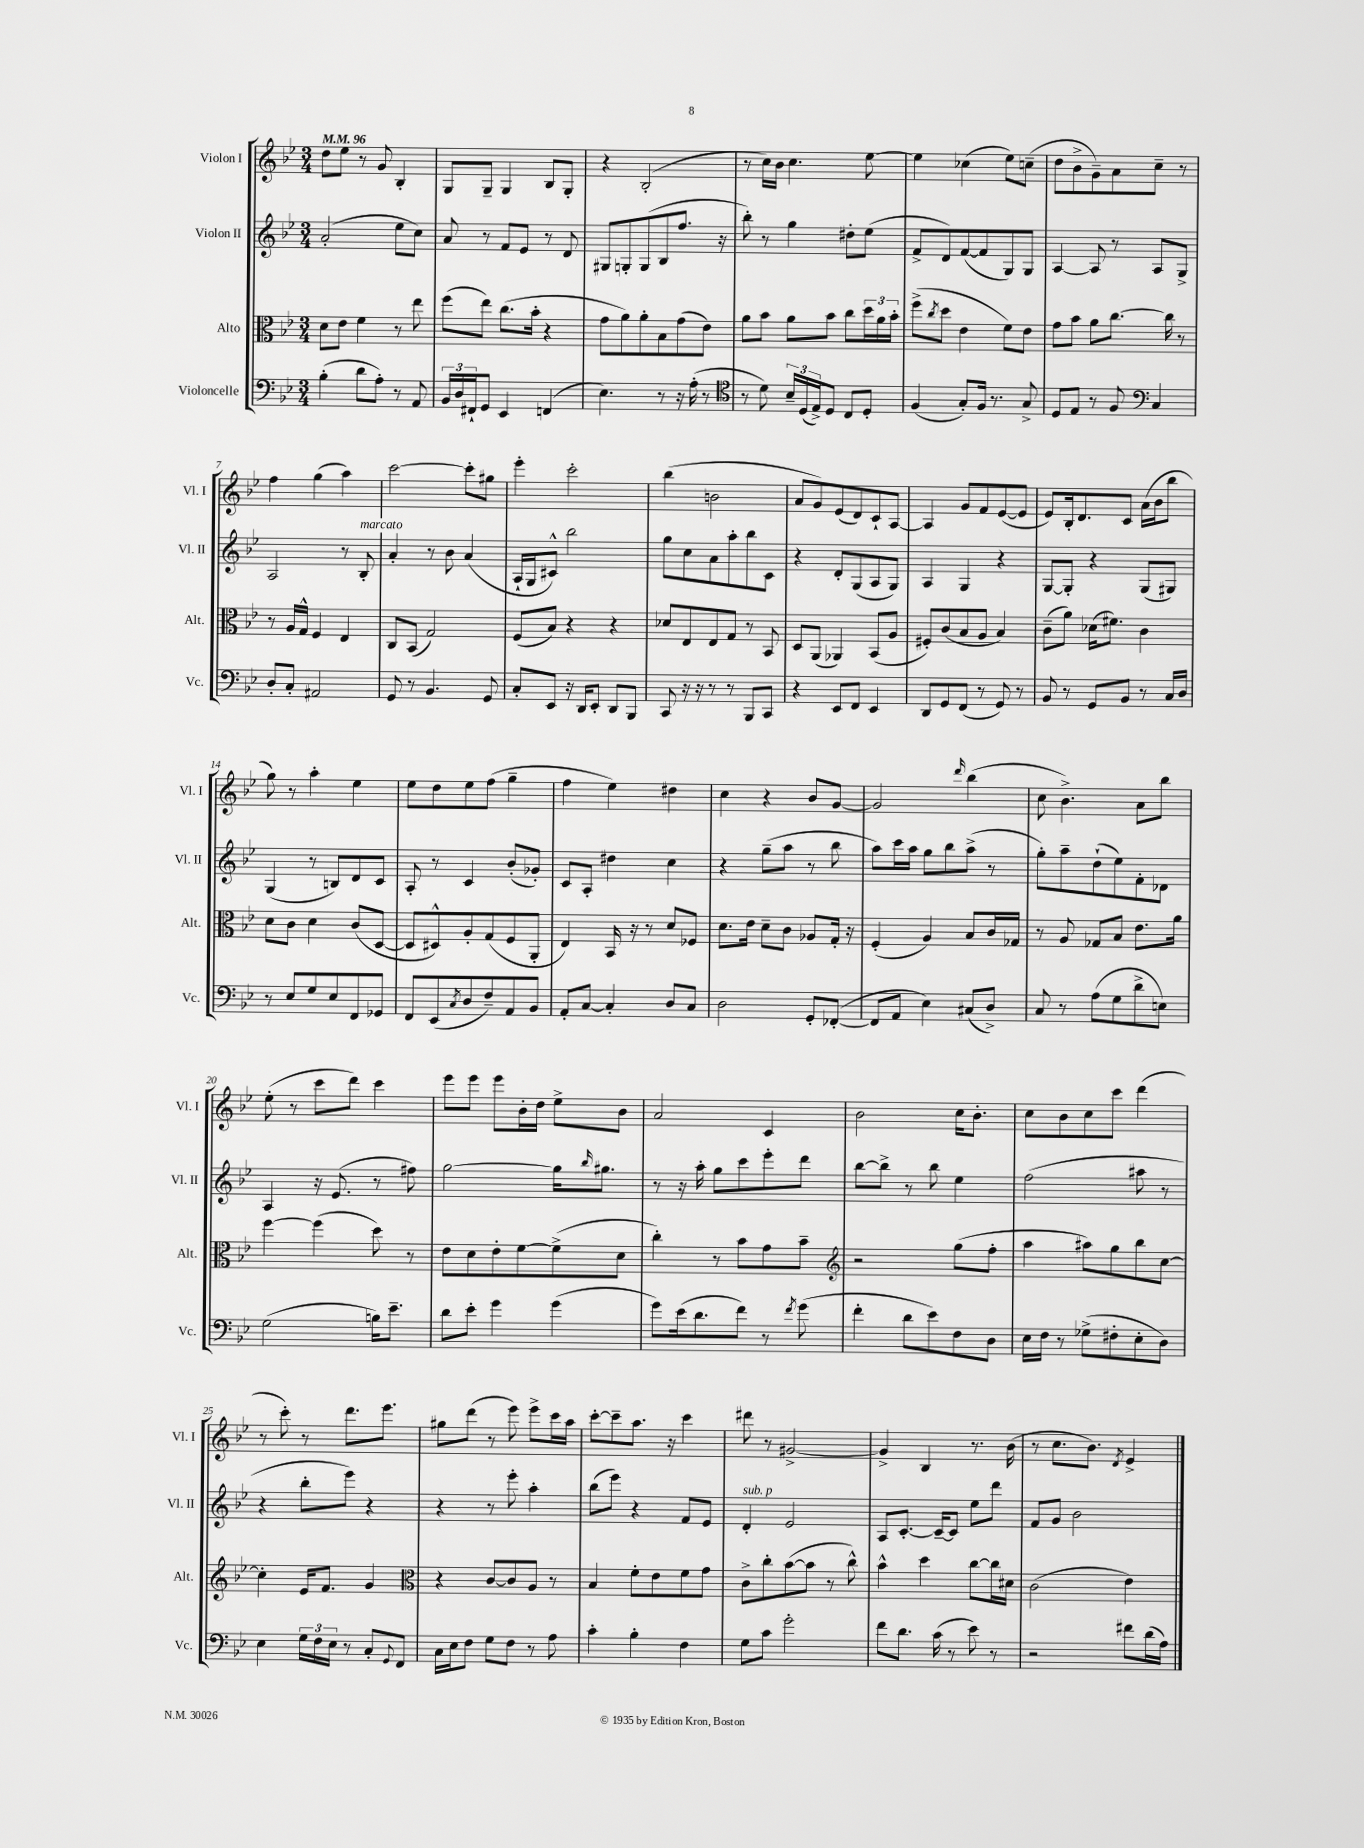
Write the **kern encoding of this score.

**kern	**kern	**kern	**kern
*staff4	*staff3	*staff2	*staff1
*clefF4	*clefC3	*clefG2	*clefG2
*k[b-e-]	*k[b-e-]	*k[b-e-]	*k[b-e-]
*M3/4	*M3/4	*M3/4	*M3/4
*MM96	*MM96	*MM96	*MM96
(4B-'\	8d\L	(2a'/	8dd\L
.	8e-\J	.	8ee-\J
8d\L	4f\	.	8r
8A'\J)	.	.	8g/
8r	8r	8ee-\L	4B-'/
8AA/	8ee-\	8cc\J)	.
=	=	=	=
24BB-/LL	(8ff\L	8a/	8G/L
24D/	.	.	.
24FF#`/J	.	.	.
8GG/J	8ee-\J)	8r	8G~/J
4EE-/	(8.cc\L	8f/L	4G/
.	.	8e-/J	.
.	16b-'\Jk	.	.
(4FF/	4r	8r	8B-/L
.	.	8d/	8G'/J
=	=	=	=
4.E-\)	8g\L	8G#/L	4r
.	8a\)	8G'/	.
.	8a'\	(8G/	(2B-'/
8r	8B-\	8B-/	.
16r	(8g\	8.ff/J	.
(16A'\	.	.	.
8r	8e-\J)	.	.
.	.	16r	.
=	=	=	=
*clefC4	*	*	*
8r	8a\L	8bb-'\)	8r
8d\)	8b-\J	8r	16cc\LL)
.	.	.	16b-\JJ
24B-~/LL	8a\L	4gg\	4.cc\
(24D/	.	.	.
24E-^/J)	.	.	.
8D/J	8b-\J	.	.
8C/L	8cc\L	8dd#'\L	.
8D'/J	24dd\L	(8ee-\J	[8ee-\
.	24a\	.	.
.	24b-'\JJ	.	.
=	=	=	=
(4F/	(8ff^\L	8f^/L	4ee-\]
.	8qcc/	.	.
.	8dd\J	8d/)	.
8G'/L)	4e-\	([8f/	(4cc-\
16F/Jk	.	8f/]	.
8.r	.	.	.
.	8f\L)	8G/)	8ee-\L)
8G^/	8e-\J	8G/J	(8cc~\J
=	=	=	=
8D/L	8g\L	[4A/	8dd\L
8E-/J	8b-\J	.	8b-^\
8r	8a\L	8A/]	8g~\)
8F/	[8.cc\J	8r	8a\
*clefF4	*	*	*
4C/	.	8A/L	8cc~\J
.	16cc\]	.	.
.	8r	8G^/J	8r
=	=	=	=
8D'/L	8r	2A/	4ff\
8C'/J	16A/LL	.	.
.	16G^^/JJ	.	.
2AA#/	4F/	.	(4gg\
.	4E-/	8r	4aa\)
.	.	8B-'/	.
=	=	=	=
8GG/	8C/L	4a'/	[2ccc\
8r	(8BB-/J	.	.
4.BB-/	2G/)	8r	.
.	.	8b-\	.
.	.	(4a/	8ccc'\]L
8GG/	.	.	8gg#\J
=	=	=	=
8C'/L	(8F/L	16A`/LL	4eee-'\
.	.	16G/J	.
8EE-/J	8B-/J)	8c#^^/J)	.
16r	4r	2bb-\	2ccc'\
16DD/LK	.	.	.
8EE-'/J	.	.	.
8DD/L	4r	.	.
8BBB-/J	.	.	.
=	=	=	=
8CC/	8d-/L	8gg\L	(4bb-\
16r	8E-/	8cc\	.
16r	.	.	.
8r	8E-/	8a\	2b\
8r	8G/J	8aa'\	.
8BBB-/L	8r	8bb-\	.
8CC/J	8BB-/	8c\J	.
=	=	=	=
4r	8D/L	4r	8a/L
.	(8AA/J	.	8g/)
8EE-/L	4AA-/)	8d'/L	(8e-/
8FF/J	.	(8G/	8d/)
4EE-/	(8BB-/L	8A/	8c`/
.	8A/J	8G/J)	[8A/J
=	=	=	=
8DD/L	8F#'/L)	4A/	4A/]
8GG/	(8c/	.	.
(8FF/J	8B-/	4G/	8g/L
8r	8A/J	.	8f/
8GG/)	4B-/)	4r	([8e-/
8r	.	.	8e-/]J
=	=	=	=
8BB-/	(8c~\L	[8G/L	8e-/L)
8r	8a\J)	8G'/]J	16B-'/k
.	.	.	8.d/
8GG/L	(16d-\LK	4r	.
.	8.f#\J)	.	.
8BB-/J	.	.	8c/J
8r	4c\	(8G/L	(16a\LL
.	.	.	16b-\J
16C/LL	.	8G#/J)	8bb-\J
16D/JJ	.	.	.
=	=	=	=
8r	8d\L	(4G/	8gg\)
8E-/L	8c\J	.	8r
8G/	4d\	8r	4aa'\
8E-/	.	8B/L)	.
8FF/	(8c/L	8d/	4ee-\
8GG-/J	[8D/J	8c/J	.
=	=	=	=
8FF/L	8D/]L	8A'/	8ee-\L
(8EE-/	8D#^^/)	8r	8dd\
8qC/	.	.	.
8D/	8A'/	4c/	8ee-\
8F~/)	(8G/	.	(8ff\J
8AA/	8F/	(8b-'/L	4gg~\
8BB-/J	8AA'/J	8g-'/J)	.
=	=	=	=
8AA'/L	4E-/)	8c/L	4ff\
[8C/J	.	8A'/J	.
4C'/]	16BB-/	4dd#\	4ee-\)
.	16r	.	.
.	8r	.	.
8D/L	8d/L	4cc\	4dd#\
8C/J	8F-/J	.	.
=	=	=	=
2D\	8.d\L	4r	4cc\
.	16e-\Jk	.	.
.	8d~\L	(8gg~\L	4r
.	8c\J	8aa\J	.
8GG'/L	8A-/L	8r	8b-/L
([8FF-'/J	16G'/Jk	8bb-\	[8g/J
.	16r	.	.
=	=	=	=
8FF-/]L	(4F'/	8aa\L)	2g/]
8AA/J	.	16ccc\L	.
.	.	16aa\JJ	.
4E-\)	4A/)	8gg\L	.
.	.	8bb-\	.
.	.	.	16qqddd/
(8C#/L	8B-/L	(8aa^\J	(4bb-\
8D^/J)	16c/L	8r	.
.	16G-/JJ	.	.
=	=	=	=
8C/	8r	8gg'\L)	8cc\
8r	8A/	8aa~\	4.b-^\)
(8A\L	8G-/L	(8dd`\	.
8G\	8B-/J	8ee-\)	.
8d^\	8.e-\L	8f'\	8a\L
8E\J)	.	8d-\J	8bb-\J
.	16a\Jk	.	.
=	=	=	=
(2G\	[4ff\	4A/	(8ee-'\
.	.	.	8r
.	(4ff\]	16r	8ccc\L
.	.	(8.e-/	.
.	.	.	8ddd\J)
16B\LK)	8dd\)	8r	4ccc\
8.e-~\J	.	.	.
.	8r	8ff#\)	.
=	=	=	=
8d\L	8e-\L	[2gg\	8eee-\L
8e-'\J	8d\	.	8eee-\J
4g\	8e-'\	.	8eee-\L
.	[8f\	.	16b-'\L
.	.	.	16dd\JJ
(4g\	(8f^\]	16gg\]LK	8ee-^\L
.	.	16qqbb-/	.
.	.	8.gg#\J	.
.	8d\J	.	8b-\J
=	=	=	=
8g\L)	4cc'\)	8r	2a/
(16e-\k	.	16r	.
8.d\	.	16aa'\	.
.	8r	8gg\L	.
8f\J)	8b-\L	8ccc\	.
8r	8g\	8eee-'\	4c/
8qf/	.	.	.
(8g\	8b-~\J	8ddd\J	.
=	=	=	=
*	*clefG2	*	*
4f'\	2r	[8bb-\L	2b-\
.	.	8bb-^\]J	.
8d\L	.	8r	.
8e-\)	.	8bb-\	.
8F\	(8gg\L	4ee-\	16cc\LK
.	.	.	8.b-'\J
8D\J	8ff'\J	.	.
=	=	=	=
16E-\LL	4aa\	(2ff\	8cc\L
16F\JJ	.	.	.
8r	.	.	8b-\
(8G-^\L	8aa#\L)	.	8cc\
8F#'\	8gg\	.	8ccc\J
8E-'\	8bb-\	8aa#\	(4ddd\
8D\J)	[8cc\J	8r	.
=	=	=	=
4E-\	4cc'\]	4r	8r
.	.	.	8ccc'\)
24G\LL	16e-/LK	8bb-'\L	8r
24F\	.	.	.
.	8.f/J	.	.
24E-\JJ	.	.	.
8r	.	8eee-\J)	8.ddd\L
8C'/L	4g/	4r	.
.	.	.	8.eee-\J
8qqGG/	.	.	.
8FF/J	.	.	.
=	=	=	=
*	*clefC3	*	*
16C\LL	4r	4r	8gg#\L
16E-\J	.	.	.
8F\J	.	.	(8ddd\J
8G\L	[8c/L	8r	8r
8F\J	8c/]	8eee-'\	8eee-\)
8r	8A/J	4aa'\	8eee-^\L
8A\	8r	.	16ccc\L
.	.	.	16aa\JJ
=	=	=	=
4c'\	4B-/	(8bb-\L	[8ccc'\L
.	.	8eee-\J)	8ccc~\]
4B-'\	8f'\L	4r	8.aa\J
.	8e-\	.	.
.	.	.	16r
4F\	8f\	8f/L	4ccc\
.	8g\J	8e-/J	.
=	=	=	=
8G\L	8c^\L	4d'/	8ddd#\
8c\J	8cc'\	.	8r
2g'\	([8b-\	2e-/	[2g#^/
.	8b-\]J	.	.
.	8r	.	.
.	8cc^^\)	.	.
=	=	=	=
8f\L	4b-^^\	8A/L	4g#^/]
8.d\J	.	[8.c'/J	.
.	4dd\	.	4B-/
(16c\	.	16c~/_LK	.
8r	.	8c/]J	.
8e-\)	[8cc\L	8ee-\L	8.r
8r	16cc\]L	8ddd\J	.
.	16d#\JJ	.	(16b-\
=	=	=	=
2r	(2c\	8f/L	8r
.	.	8g/J	8.cc\L
.	.	2b-\	.
.	.	.	8.b-\J)
.	.	.	8qd/
8f#\L	4e-\)	.	4e-^/
(16d\L	.	.	.
16A\JJ)	.	.	.
==	==	==	==
*-	*-	*-	*-
